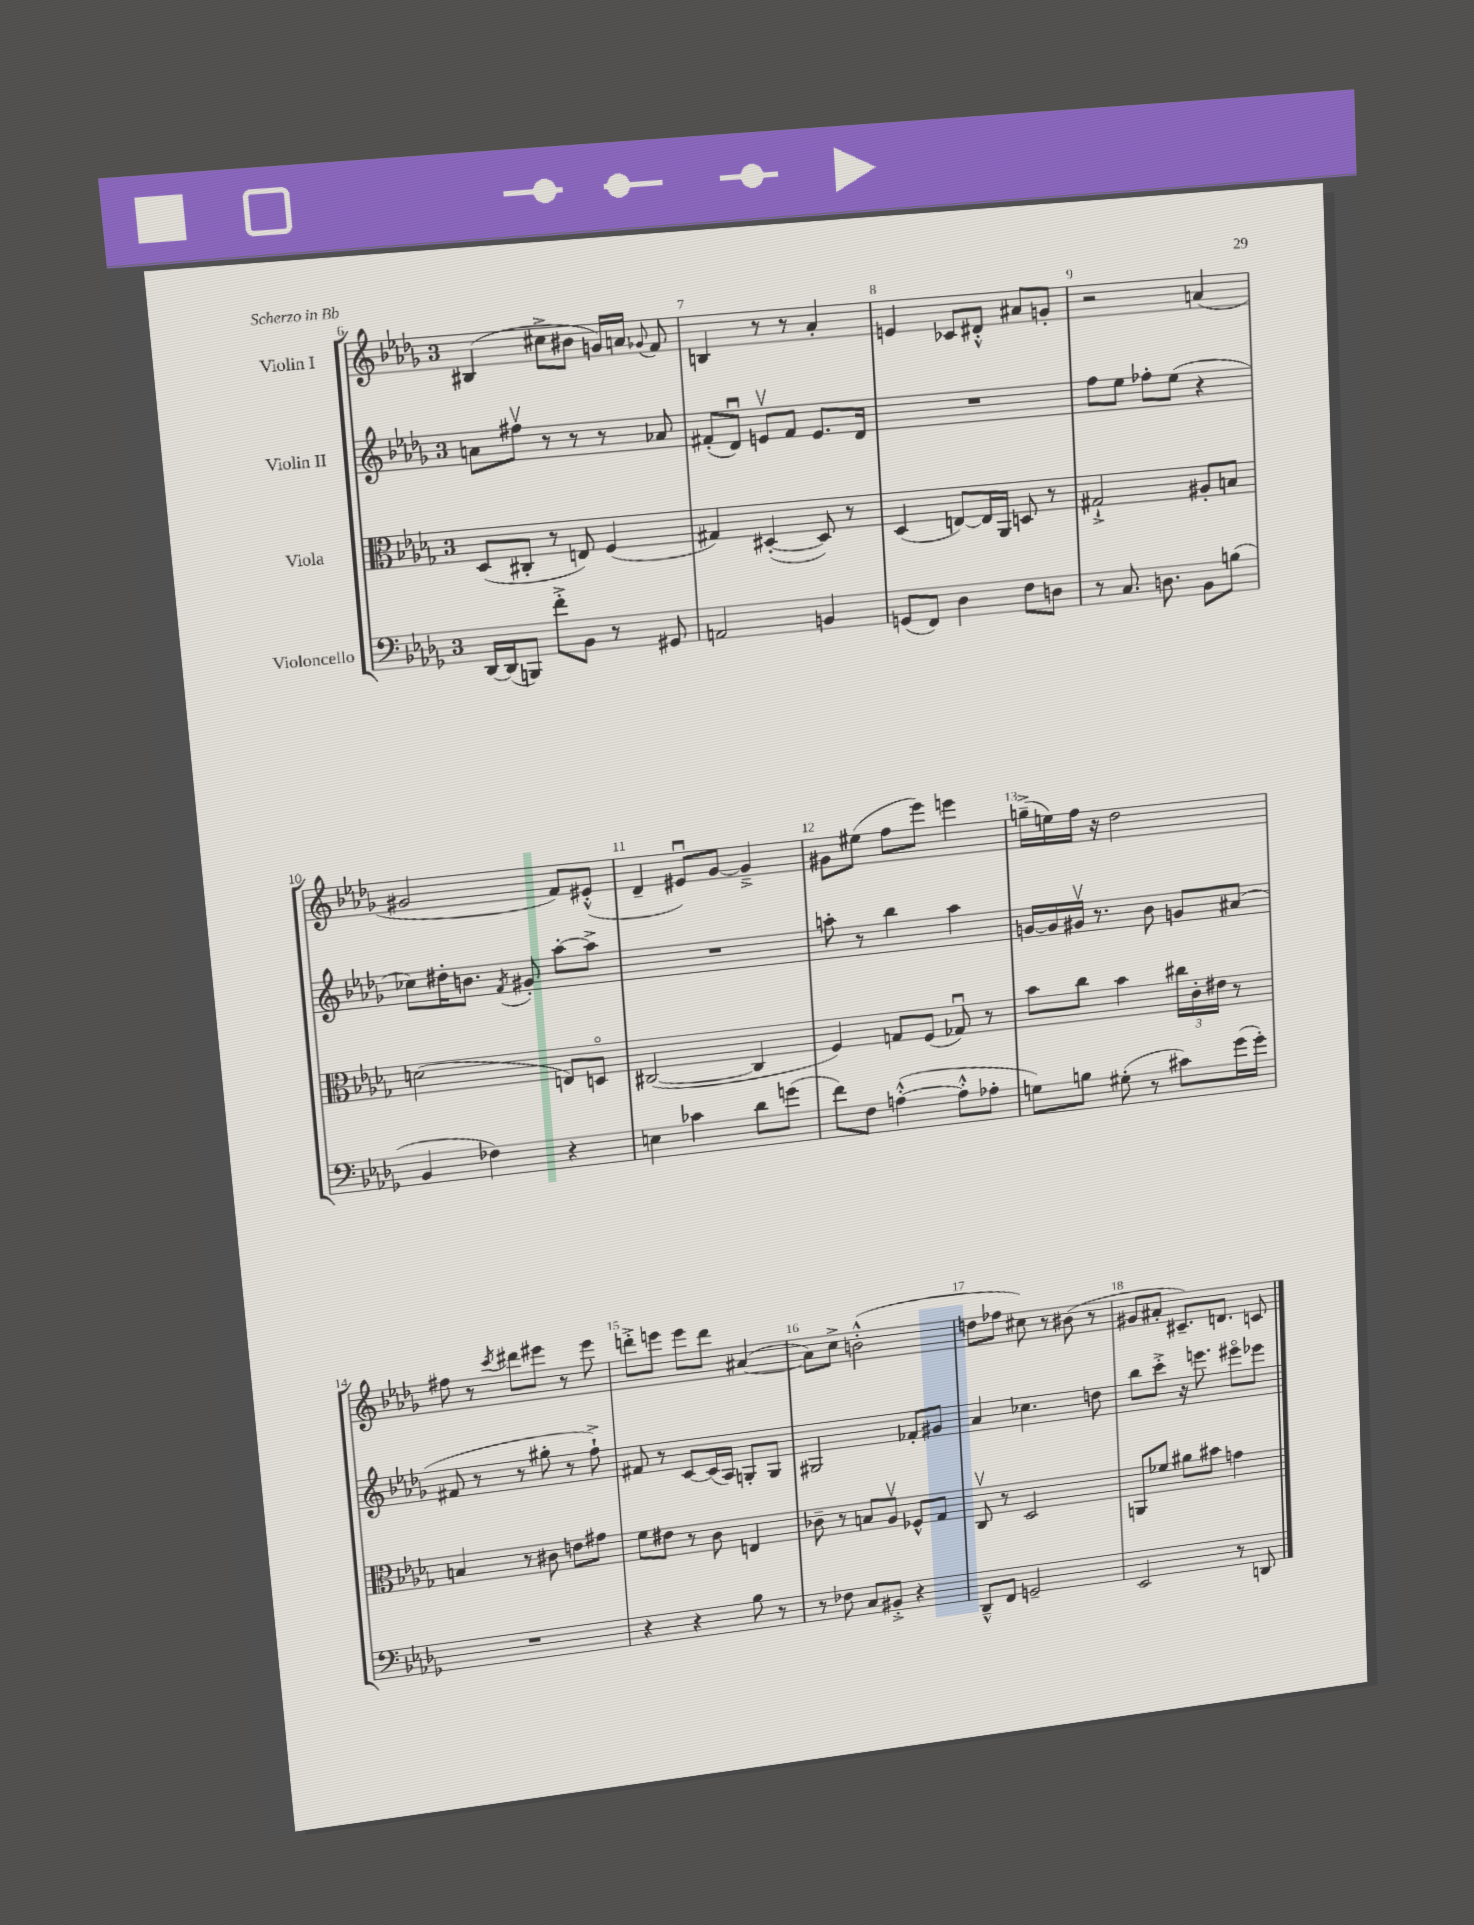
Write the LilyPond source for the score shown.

<<
\new StaffGroup <<
\new Staff = "s0" \with { instrumentName = "Violin I" } {
    \clef treble \key des \major \once \override Staff.TimeSignature.style = #'single-digit \time 3/4
    \autoBeamOff bis4( cis''8[-> bis'8] g'16[) a'16] \appoggiatura { ges'8 } f'8 |
    b4 r8 r8 aes'4-. |
    e'4 ces'8[ dis'8]-.-^ ais'8[ g'8]-. |
    r2 a'4( |
    gis'2 f'8[) eis'8]-.-^( |
    des'4-- eis'8[\downbow) ges'8]~ ges'4---> |
    gis'8[ eis''8]( f''8[ ees'''8]) e'''4 |
    g''16[--->( e''16) f''16] r16 des''2 |
    fis''8 r8 \acciaccatura { c'''8 } dis'''8[ eis'''8] r8 eis'''8 |
    d'''8[-.-> e'''8] e'''8[ d'''8] ais'4~( |
    ais'8[) c''8]-> b'2-.-^( |
    d''8[ fes''8] cis''8) r8 bis'8( r8 |
    gis'8[ ais'8]-. cis'8.[--) d'8.] c'8 \bar "|." |
}
\new Staff = "s1" \with { instrumentName = "Violin II" } {
    \clef treble \key des \major \once \override Staff.TimeSignature.style = #'single-digit \time 3/4
    \autoBeamOff a'8[ fis''8]\upbow r8 r8 r8 aes'8 |
    fis'8[-.( des'8]\downbow) e'8[\upbow fis'8] e'8.[ des'16] |
    R2. |
    f''8[ ees''8] fes''8[-. ees''8]( r4 |
    ces''8[) dis''16-. b'8.] \acciaccatura { f'8 } gis'8-. aes''8[~-. aes''8]-> |
    R2. |
    a''8-. r8 bes''4 a''4 |
    g'16[~ g'16 gis'16]\upbow r8. bes'8 g'8[ ais'8]( |
    fis'8 r8 r8 gis''8-. r8 f''8-!->) |
    fis'8 r8 c'8[~ c'16( aes16]) g8[-. g8] |
    gis2 fes'8[-. gis'8] |
    aes'4 ces''4. d''8 |
    bes''8[ c'''8]-.-> r16 e'''8. eis'''8[\flageolet ees'''8] \bar "|." |
}
\new Staff = "s2" \with { instrumentName = "Viola" } {
    \clef alto \key des \major \once \override Staff.TimeSignature.style = #'single-digit \time 3/4
    \autoBeamOff des8[( cis8]-. r8 e8) f4( |
    gis4) dis4~-.( dis8) r8 |
    des4( e8[~) e16 aes,16] d8 r8 |
    gis2-!-> ais8[-. b8] |
    d'2( e8[) d8]\flageolet |
    cis2~( cis4 |
    f4) g8[ f8]( ges8\downbow) r8 |
    bes'8[ c''8] bes'4 \tuplet 3/2 { cis''16[ c'16-. eis'16] } r8 |
    b4 r8 cis'8 e'8[ gis'8] |
    f'8[ eis'8] r8 c'8 e4 |
    ces'8-- r8 b8[ aes8]\upbow fes8[-^ ges8] |
    c8\upbow r8 des2 |
    a,8[ fes'8] ais'8[ bis'8] g'4 \bar "|." |
}
\new Staff = "s3" \with { instrumentName = "Violoncello" } {
    \clef bass \key des \major \once \override Staff.TimeSignature.style = #'single-digit \time 3/4
    \autoBeamOff des,16[~ des,16( b,,8]) f'8[-.-> bes,8] r8 gis,8 |
    a,2 b,4 |
    g,8[( f,8]) des4 f8[ d8] |
    r8 c8. d8. bes,8[ b8]( |
    bes,4 fes4) r4 |
    e4 ces'4 des'8[ g'8]( |
    f'8[) f8] a4~-.-^( a8[-.-^ aes8]-. |
    g8[) b8] gis8-.( r8 cis'8[) ges'16( ges'16]-.) |
    R2. |
    r4 r4 bes8 r8 |
    r8 fes8 c8[ bis,8]-.-> r4 |
    des,8[---^ f,8] g,2-- |
    ees,2 r8 d,8 \bar "|." |
}
>>
>>
\layout { \context { \Score currentBarNumber = #6 \override BarNumber.break-visibility = ##(#f #t #t) barNumberVisibility = #all-bar-numbers-visible } }
